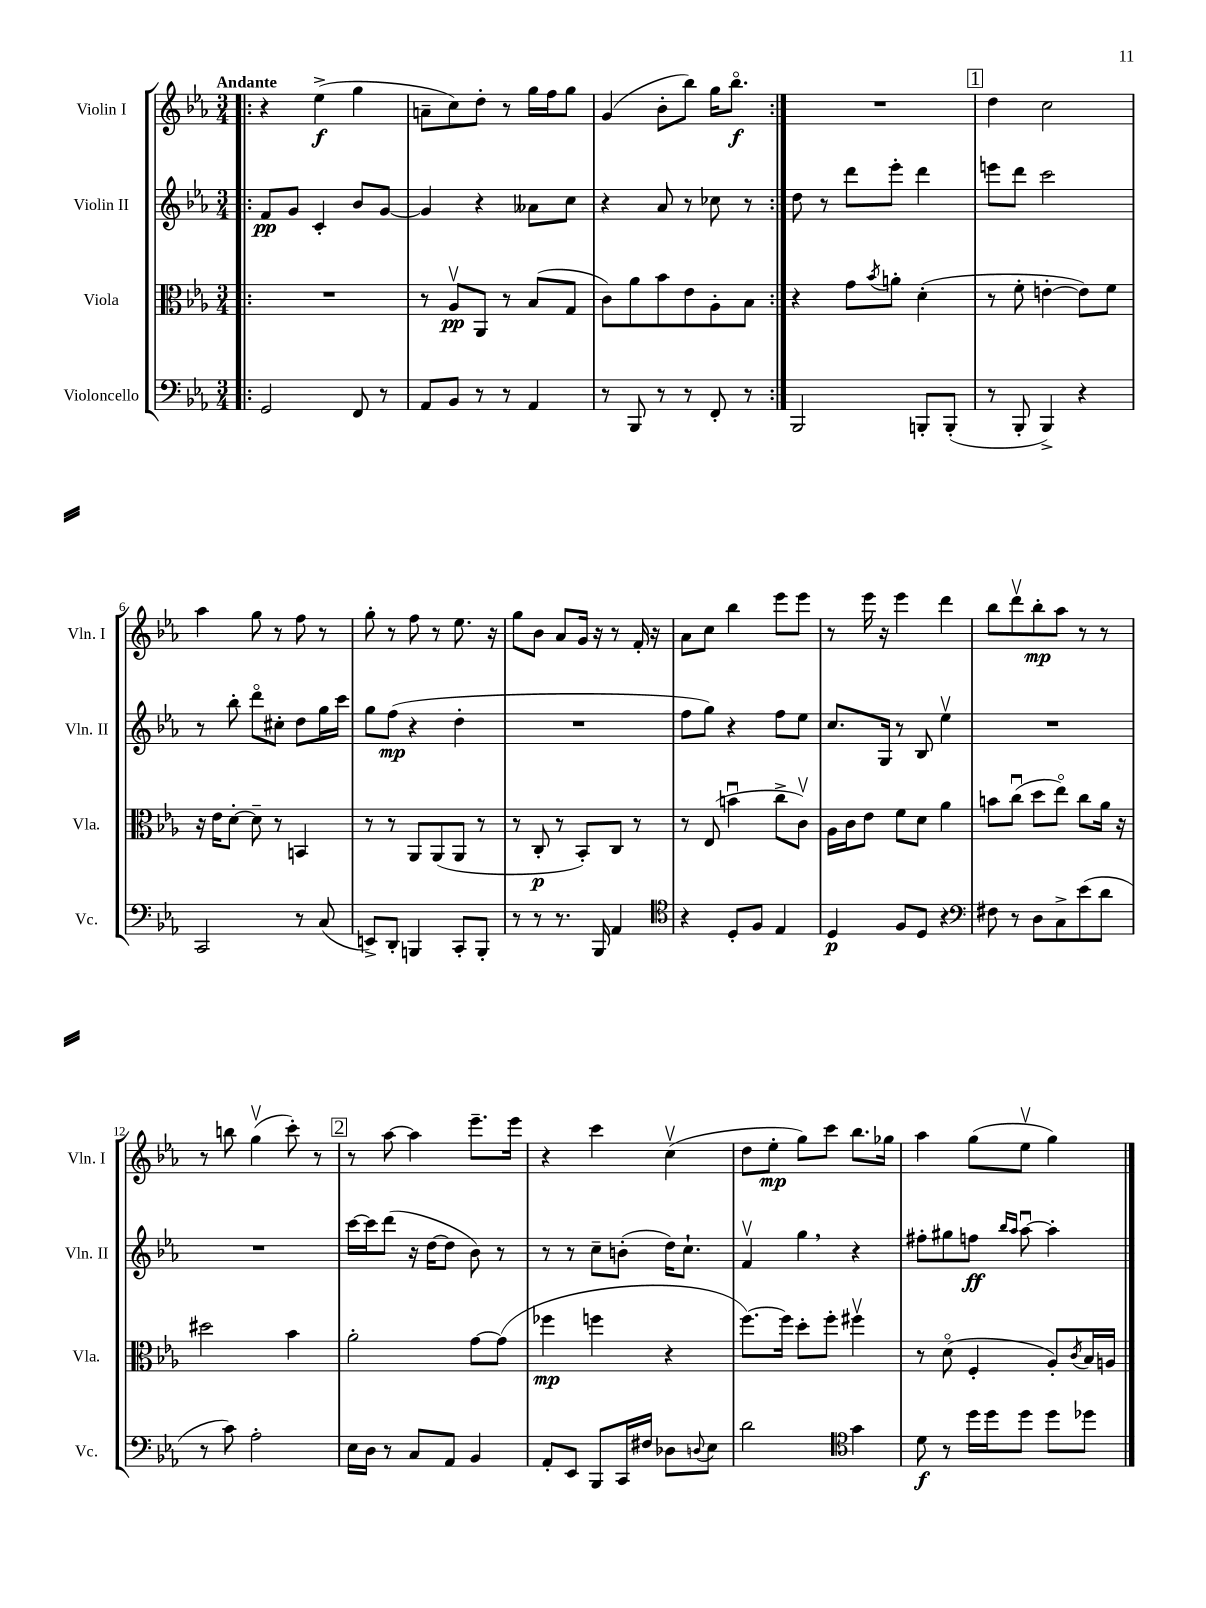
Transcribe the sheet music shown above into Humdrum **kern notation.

**kern	**kern	**kern	**kern
*staff4	*staff3	*staff2	*staff1
*clefF4	*clefC3	*clefG2	*clefG2
*k[b-e-a-]	*k[b-e-a-]	*k[b-e-a-]	*k[b-e-a-]
*M3/4	*M3/4	*M3/4	*M3/4
=!|:	=!|:	=!|:	=!|:
2GG	2.r	8f	4r
.	.	8g	.
.	.	4c'	(4ee-^
8FF	.	8b-	4gg
8r	.	[8g	.
=	=	=	=
8AA-	8r	4g]	8a~
8BB-	8A-v	.	8cc)
8r	8AA-	4r	8dd'
8r	8r	.	8r
4AA-	(8B-	8a--	16gg
.	.	.	16ff
.	8G	8cc	8gg
=	=	=	=
8r	8c)	4r	(4g
8BBB-	8a-	.	.
8r	8b-	8a-	8b-'
8r	8e-	8r	8bb-)
8FF'	8A-'	8cc-	16gg
.	.	.	8.bb-o
8r	8B-	8r	.
=:|!	=:|!	=:|!	=:|!
2BBB-	4r	8dd	2.r
.	.	8r	.
.	8g	8ddd	.
.	8qb-	.	.
.	8a'	8eee-'	.
8BBB'	(4d'	4ddd	.
(8BBB'	.	.	.
=	=	=	=
8r	8r	8eee	4dd
8BBB-'	8f'	8ddd	.
4BBB-^)	[4e'	2ccc	2cc
4r	8e])	.	.
.	8f	.	.
=	=	=	=
2CC	16r	8r	4aa-
.	16e-	.	.
.	[8d'	8bb-'	.
.	8d~]	8dddo	8gg
.	8r	8cc#'	8r
8r	4BB	8dd	8ff
(8C	.	16gg	8r
.	.	16ccc	.
=	=	=	=
8EE^)	8r	8gg	8gg'
8DD'	8r	(8ff	8r
4BBB	8AA-	4r	8ff
.	(8AA-	.	8r
8CC'	8AA-	4dd'	8.ee-
8BBB'	8r	.	.
.	.	.	16r
=	=	=	=
8r	8r	2.r	8gg
8r	8C'	.	8b-
8.r	8r	.	8a-
.	8BB-')	.	16g
16BBB-	.	.	16r
4AA-	8C	.	8r
.	8r	.	16f'
.	.	.	16r
=	=	=	=
*clefC4	*	*	*
4r	8r	8ff	8a-
.	(8E-	8gg)	8cc
8D'	4bu	4r	4bb-
8F	.	.	.
4E-	8cc^	8ff	8eee-
.	8cv)	8ee-	8eee-
=	=	=	=
4D	16A-	8.cc	8r
.	16c	.	.
.	8e-	.	16eee-
.	.	16G	16r
8F	8f	8r	4eee-
8D	8d	8B-	.
4r	4a-	4ee-v	4ddd
=	=	=	=
*clefF4	*	*	*
8F#	8b	2.r	8bb-
8r	(8ccu	.	8dddv
8D	8dd	.	8bb-'
8C^	8ee-o)	.	8aa-
(8e-	8cc	.	8r
8d	16a-	.	8r
.	16r	.	.
=	=	=	=
8r	2dd#	2.r	8r
8c)	.	.	8bb
2A-'	.	.	(4ggv
.	4b-	.	8ccc')
.	.	.	8r
=	=	=	=
16E-	2a-'	[16ccc	8r
16D	.	16ccc]	.
8r	.	(8ddd	[8aa-
8C	.	16r	4aa-]
.	.	[16dd	.
8AA-	.	8dd]	.
4BB-	[8g	8b-)	8.eee-~
.	(8g]	8r	.
.	.	.	16eee-
=	=	=	=
8AA-'	4ff-	8r	4r
8EE-	.	8r	.
8BBB-	4ff	8cc~	4ccc
16CC	.	(8b'	.
16F#	.	.	.
8D-	4r	16dd)	(4ccv
.	.	8.cc`	.
8qqD	.	.	.
8E-	.	.	.
=	=	=	=
2d	[8.ff)	4fv	8dd
.	.	.	8ee-'
.	16ff]	.	.
.	8dd'	4gg	8gg)
.	8ff'	.	8ccc
*clefC4	*	*	*
4g	4ff#v	4r	8.bb-
.	.	.	16gg-
=	=	=	=
8d	8r	8ff#'	4aa-
8r	(8do	8gg#	.
16dd	4F'	8ff	(8gg
16dd	.	.	.
.	.	16qqbb-	.
.	.	16qqaa-	.
8dd	.	[8aa-u	8ee-v
8dd	8A-')	4aa-']	4gg)
.	8qc	.	.
8dd-	16B-	.	.
.	16A	.	.
==	==	==	==
*-	*-	*-	*-
